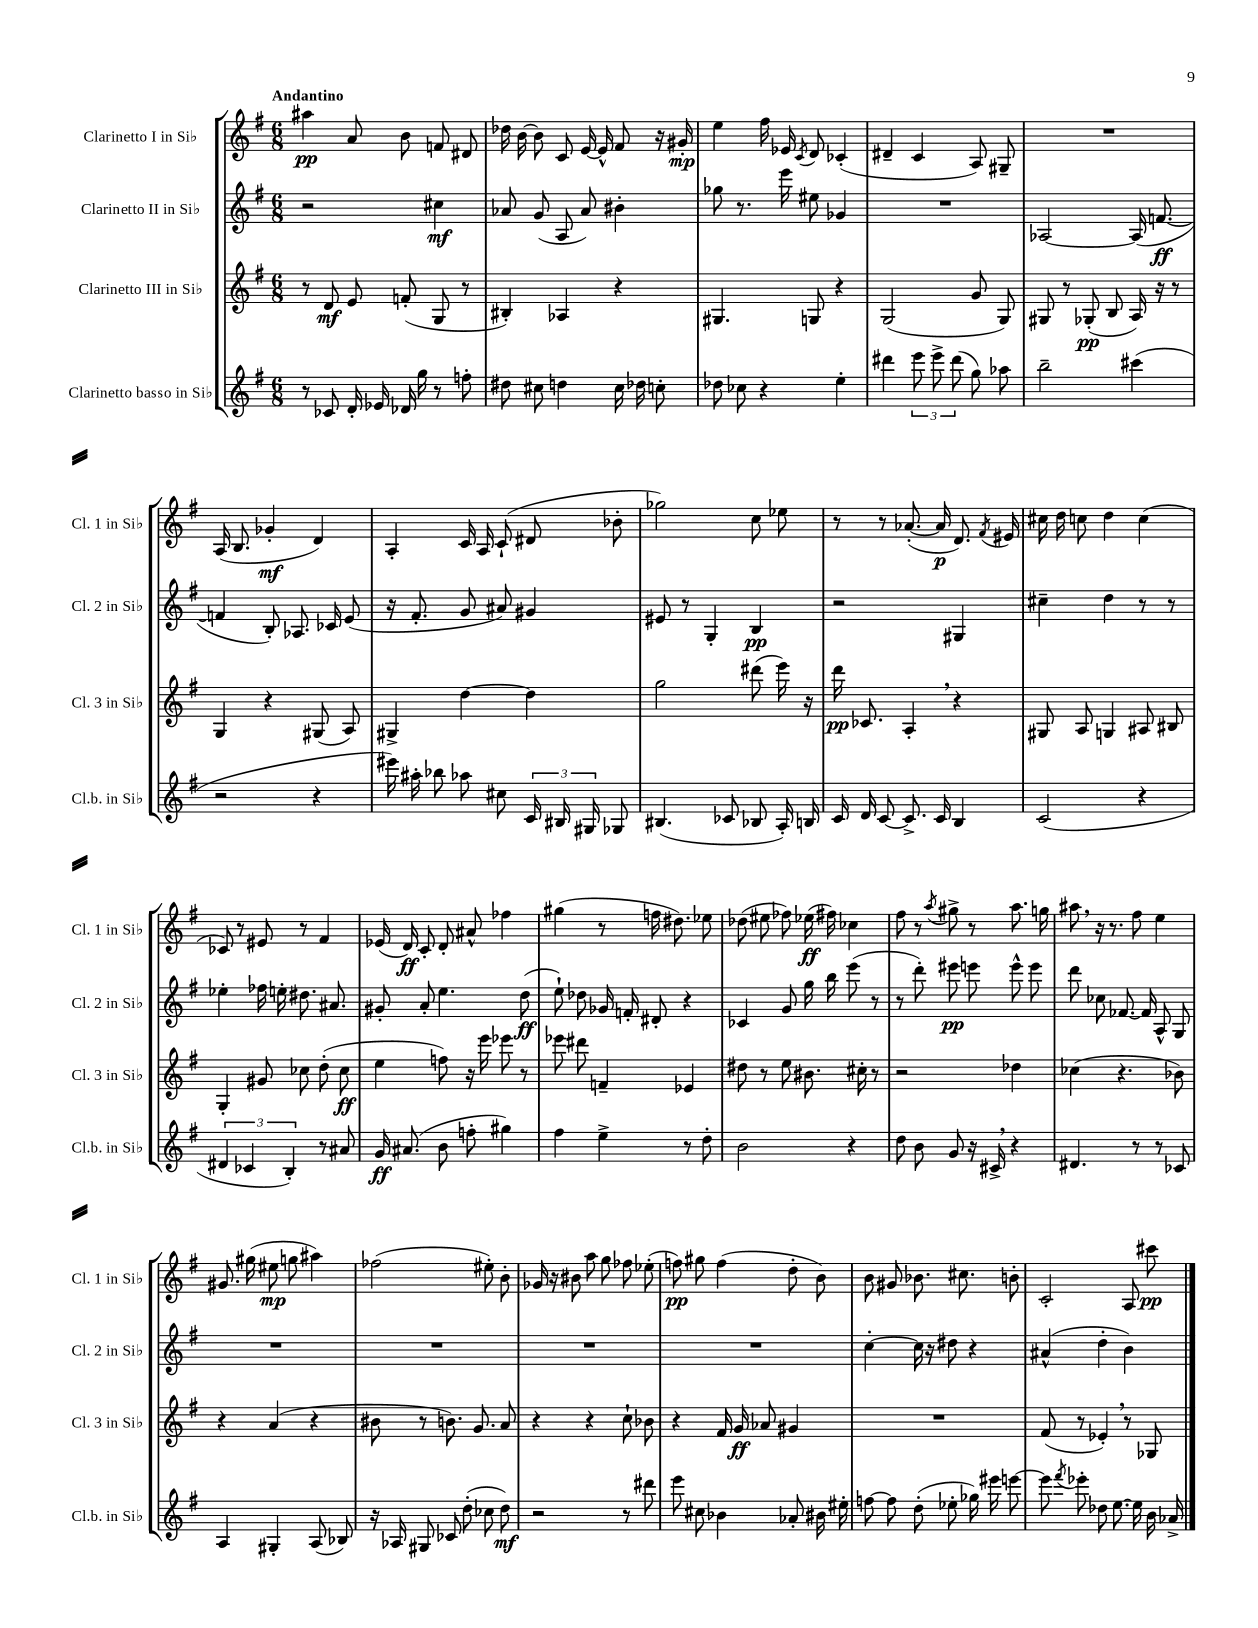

**kern	**kern	**kern	**kern
*staff4	*staff3	*staff2	*staff1
*clefG2	*clefG2	*clefG2	*clefG2
*k[f#]	*k[f#]	*k[f#]	*k[f#]
*M6/8	*M6/8	*M6/8	*M6/8
8r	8r	2r	4aa#
8c-	8d	.	.
16d'	8e	.	8a
16e-	.	.	.
16d-	(8f'	.	8b
16gg	.	.	.
8r	8G	4cc#	8f
8ff'	8r	.	8d#
=	=	=	=
8dd#	4B#')	8a-	16dd-
.	.	.	[16b
8cc#	.	(8g	8b]
4dd	4A-	8A	8c
.	.	8a-)	[16e
.	.	.	16e^^]
16cc#	4r	4b#'	8f#
16dd-	.	.	.
8cc'	.	.	16r
.	.	.	16g#'
=	=	=	=
8dd-	4.G#	8gg-	4ee
8cc-	.	8.r	.
4r	.	.	16ff#
.	.	16eee	16e-
.	.	.	8qc
.	8G	8ee#	8d
4ee'	4r	4g-	(4c-'
=	=	=	=
4ddd#	(2G	2.r	4d#~
12eee	.	.	4c
12eee^	.	.	.
(12ddd#	.	.	.
8gg)	8g	.	8A)
8aa-	8G)	.	8G#~
=	=	=	=
2bb~	8G#	[2A-	2.r
.	8r	.	.
.	(8G-'	.	.
.	8B	.	.
(4ccc#	16A)	(16A-]	.
.	16r	[8.f	.
.	8r	.	.
=	=	=	=
2r	4G	4f]	(16A
.	.	.	8.B
.	4r	8B')	4g-'
.	.	8.A-	.
4r	(8G#	.	4d)
.	.	16c-	.
.	8A)	(8e	.
=	=	=	=
16eee#)	4G#^	16r	4A'
16aa#'	.	8.f#'	.
8bb-	.	.	.
8aa-	[4dd	8g	16c
.	.	.	16A
8cc#	.	8a#)	(8c`
24c	4dd]	4g#	8d#
24B#	.	.	.
24G#	.	.	.
8G-	.	.	8b-'
=	=	=	=
(4.B#	2gg	8e#	2gg-)
.	.	8r	.
.	.	4G'	.
8c-	.	.	.
8B-	(8ddd#	4B	8cc
16A')	16eee)	.	8ee-
16B	16r	.	.
=	=	=	=
16c	16ddd	2r	8r
16d	8.c-	.	.
[8c	.	.	8r
8.c^]	4A'	.	([8.a-'
16c	.	.	16a-]
4B	4r	4G#	8.d)
.	.	.	8qf#
.	.	.	16e#
=	=	=	=
(2c	8G#	4cc#~	16cc#
.	.	.	16dd
.	8A	.	8cc
.	4G	4dd	4dd
4r	8A#	8r	(4cc
.	8B#	8r	.
=	=	=	=
6d#	4G'	4ee-'	8c-)
.	.	.	8r
6c-	.	.	.
.	8g#	16ff-	8e#
.	.	16ee'	.
6B')	.	.	.
.	8cc-	8.dd#	8r
8r	(8dd'	.	4f#
.	.	8.a#	.
8a#	8cc-	.	.
=	=	=	=
16g	4ee	8g#'	(16e-
(8.a#	.	.	16d)
.	.	8a'	8c'
8b	8ff)	4.ee	8d'
8ff'	16r	.	8a#^^
.	16eee	.	.
4gg#)	8eee-	.	4ff-
.	8r	(8dd	.
=	=	=	=
4ff#	8eee-	8ee`)	(4gg#
.	8ddd#	8dd-	.
4ee^	4f~	16g-	8r
.	.	16f'	.
.	.	8d#'	16ff
.	.	.	8.dd#)
8r	4e-	4r	.
8dd'	.	.	8ee-
=	=	=	=
2b	8dd#	4c-	(8dd-
.	8r	.	8ee#
.	8ee	8g	8ff-)
.	8.b#	16gg	(16ee-
.	.	16bb	16ff#)
4r	.	(8eee	4cc-
.	16cc#'	.	.
.	8r	8r	.
=	=	=	=
8dd	2r	8r	8ff#
8b	.	8ddd')	8r
.	.	.	8qaa
8g	.	8eee#	8gg#^
16r	.	8eee	8r
16c#^	.	.	.
4r	4dd-	8eee^^	8.aa
.	.	8eee	.
.	.	.	16gg
=	=	=	=
4.d#	(4cc-	8ddd	8aa#
.	.	8cc-	16r
.	.	.	8.r
.	4.r	[8.f-	.
8r	.	.	8ff#
.	.	16f-]	.
8r	.	8A^^	4ee
8c-	8b-)	8G	.
=	=	=	=
4A	4r	2.r	8.g#
.	.	.	(16gg#
4G#'	(4a	.	8ee#
.	.	.	8gg
(8A	4r	.	4aa#)
8B-)	.	.	.
=	=	=	=
16r	8b#	2.r	(2ff-
16A-	.	.	.
8G#	8r	.	.
8c-	8.b)	.	.
(8dd'	.	.	.
.	8.g	.	.
8cc-	.	.	8ee#')
8dd)	8a	.	8b'
=	=	=	=
2r	4r	2.r	16g-
.	.	.	16r
.	.	.	8b#
.	4r	.	8aa
.	.	.	8gg
8r	8cc`	.	8ff-
8ddd#	8b-	.	(8ee-'
=	=	=	=
8eee	4r	2.r	8ff)
8cc#	.	.	8gg#
4b-	16f#	.	(4ff
.	16g	.	.
.	8a-	.	.
8a-'	4g#	.	8dd'
16b#	.	.	8b)
16ee#'	.	.	.
=	=	=	=
[8ff	2.r	[4cc'	8b
8ff]	.	.	8g#
(8dd'	.	16cc]	8.b-
.	.	16r	.
8ee-'	.	8dd#	.
.	.	.	8.cc#
16gg-)	.	4r	.
16eee#	.	.	.
[8eee	.	.	8b'
=	=	=	=
8eee]	(8f#	(4a#^^	2c'
8qfff#	.	.	.
8eee-'	8r	.	.
8dd-	4e-')	4dd'	.
[8.ee	.	.	.
.	8r	4b)	8A
16ee]	.	.	.
16b	8G-	.	8ccc#
16a-^	.	.	.
==	==	==	==
*-	*-	*-	*-
